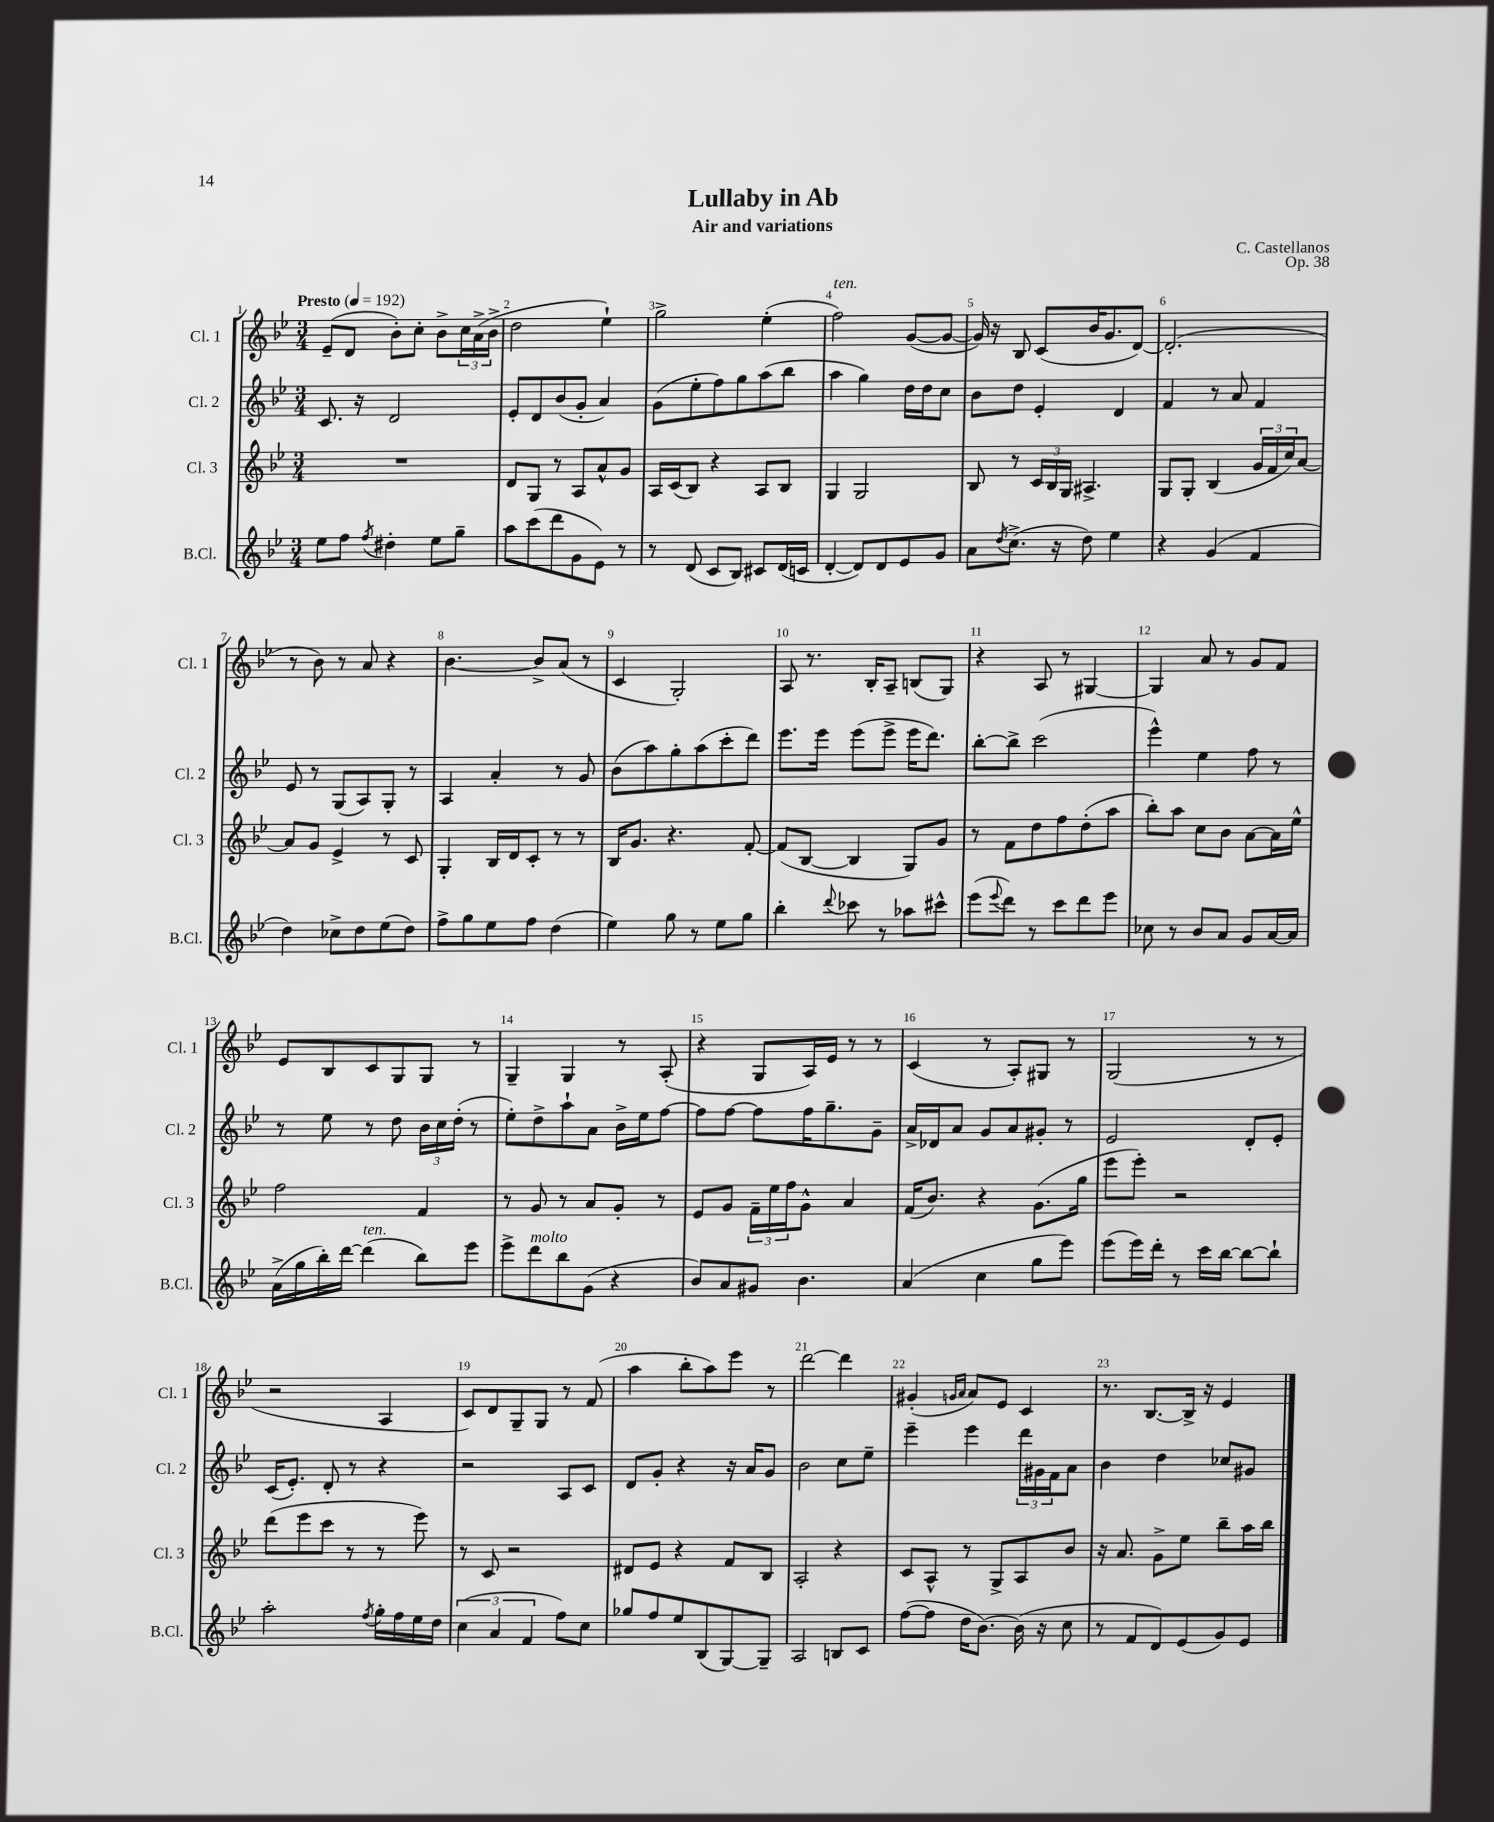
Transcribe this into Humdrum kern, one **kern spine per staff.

**kern	**kern	**kern	**kern
*staff4	*staff3	*staff2	*staff1
*clefG2	*clefG2	*clefG2	*clefG2
*k[b-e-]	*k[b-e-]	*k[b-e-]	*k[b-e-]
*M3/4	*M3/4	*M3/4	*M3/4
*MM192	*MM192	*MM192	*MM192
8ee-	2.r	8.c	(8e-~
8ff	.	.	8d
.	.	16r	.
8qff	.	.	.
4dd#'	.	2d	8b-')
.	.	.	8cc'
8ee-	.	.	8b-^
8gg~	.	.	24cc
.	.	.	(24a^
.	.	.	24b-^
=	=	=	=
8aa	8d	8e-'	2dd
(8ccc	8G	8d	.
8ddd	8r	(8b-	.
8g	8A	8g'	.
8e-)	8a^^	4a)	4ee-`)
8r	8g	.	.
=	=	=	=
8r	16A	(8g	2gg^
.	(16c	.	.
(8d	8B-)	8ee-'	.
8c	4r	8ff)	.
8B-)	.	8gg	.
8c#	8A	(8aa	(4ee-'
(16d	8B-	8bb-	.
16c	.	.	.
=	=	=	=
[4d'	4G	4aa	2ff)
8d])	2G	4gg)	.
8d	.	.	.
8e-	.	16dd	([8g
.	.	16dd	.
8g	.	8cc	8g_
=	=	=	=
8a	8B-	8b-	16g])
.	.	.	16r
8qdd	.	.	.
(8.cc^	8r	8dd	8B-
.	24c	4e-'	(8c
.	24B-	.	.
16r	.	.	.
.	24G	.	.
8dd)	4.A#^	.	16b-
.	.	.	8.g
4ee-	.	4d	.
.	.	.	[8d)
=	=	=	=
4r	8G	4f	(2.d']
.	8G'	.	.
(4g	(4B-	8r	.
.	.	8a	.
4f	24g	4f	.
.	24f	.	.
.	24cc)	.	.
.	[8a	.	.
=	=	=	=
4dd)	8a]	8e-	8r
.	8g	8r	8b-)
8cc-^	4e-^	(8G	8r
8dd	.	8A)	8a
(8ee-	8r	8G'	4r
8dd)	8c	8r	.
=	=	=	=
8ff^	4G'	4A	[4.b-
8gg	.	.	.
8ee-	16B-	4a'	.
.	16d	.	.
8ff	8c'	.	8b-^]
(4dd	8r	8r	(8a
.	8r	8g	8r
=	=	=	=
4ee-)	16B-	(8b-	4c
.	8.g	.	.
.	.	8aa)	.
8gg	4.r	8gg'	2G')
8r	.	(8aa	.
8ee-	.	8ccc'	.
8gg	[8f'	8ddd)	.
=	=	=	=
4bb-'	(8f]	8.eee-	8A
.	[8B-	.	8.r
.	.	16eee-	.
8qqddd	.	.	.
8ccc-	4B-]	(8eee-	.
.	.	.	16B-'
8r	.	8eee-^	8A~
8aa-	8G)	16eee-	(8B
.	.	8.ddd)	.
8ccc#^^	8g	.	8G)
=	=	=	=
(8eee-	8r	[8bb-'	4r
8qqeee-	.	.	.
8ddd)	8f	8bb-^]	.
8r	8dd	(2ccc	8A
8ccc	8ff	.	8r
8ddd	(8dd'	.	[4G#
8eee-	8aa	.	.
=	=	=	=
8cc-	8bb-')	4eee-^^)	4G#]
8r	8aa	.	.
8b-	8cc	4ee-	8a
8a	8b-	.	8r
8g	[8a	8ff	8g
[16a	16a]	8r	8f
16a]	16ee-^^	.	.
=	=	=	=
(16a^	2ff	8r	8e-
16gg	.	.	.
16bb-')	.	8ee-	8B-
[16ddd	.	.	.
(4ddd]	.	8r	8c
.	.	8dd	8G
8bb-)	4f	24b-	8G
.	.	24cc	.
.	.	(24dd'	.
8eee-	.	8r	8r
=	=	=	=
8eee-^	8r	8ee-')	4G~
8ddd	8g	8dd^	.
8bb-	8r	8aa`	4G
(8g	8a	8a	.
4r	8g'	16b-^	8r
.	.	16ee-	.
.	8r	[8ff	(8A'
=	=	=	=
8b-)	8e-	8ff]	4r
8a	8g	[8ff	.
8g#	24f~	8ff]	8G
.	24ee-	.	.
.	24ff	.	.
4.b-	8g^^	16ff	16A)
.	.	8.gg~	16e-
.	4a	.	8r
.	.	8g~	8r
=	=	=	=
(4a	(16f	16a^	(4c
.	8.b-)	16d-	.
.	.	8a	.
4cc	4r	8g	8r
.	.	8a	8A')
8gg	(8.g	8g#'	8G#
8eee-)	.	8r	8r
.	16gg	.	.
=	=	=	=
(8eee-	8eee-	2e-	(2G
16eee-)	8eee-')	.	.
16ddd'	.	.	.
8r	2r	.	.
16ccc	.	.	.
[16bb-	.	.	.
8bb-_	.	8d'	8r
8bb-`]	.	8e-'	8r
=	=	=	=
2aa'	(8ddd	(16c	2r
.	.	8.e-')	.
.	8eee-	.	.
.	8ccc	8d'	.
.	8r	8r	.
8qff	.	.	.
16gg'	8r	4r	4A
16ff	.	.	.
16ee-	8eee-)	.	.
16dd	.	.	.
=	=	=	=
(6cc	8r	2r	8c)
.	8c	.	8d
6a	.	.	.
.	2r	.	8G~
6f	.	.	.
.	.	.	8G
8ff)	.	8A	8r
8cc	.	8c	(8f
=	=	=	=
8gg-	8d#	8d	4aa
8ff	8e-	8g'	.
8ee-	4r	4r	8bb-'
(8B-	.	.	8aa)
[8G)	8f	16r	8eee-
.	.	16a	.
8G~]	8B-	8g	8r
=	=	=	=
2A	2A'	2b-	[2ddd
8B	4r	8cc	4ddd]
8c	.	8ee-~	.
=	=	=	=
([8ff	8c	4eee-~	(4g#'
8ff]	8A^^	.	.
.	.	.	16qqg
.	.	.	16qqa
16dd	8r	4eee-	8a)
[8.b-)	.	.	.
.	8G^	.	8e-
(16b-]	8A	24ddd	4c
.	.	24g#	.
16r	.	.	.
.	.	24f	.
8cc	8b-	8a	.
=	=	=	=
8r	16r	4b-	8.r
.	8.a	.	.
8f	.	.	.
.	.	.	[8.B-
8d)	8g^	4dd	.
(8e-	8ee-	.	16B-^]
.	.	.	16r
8g)	8bb-~	8cc-	4e-
8e-	16aa	8g#	.
.	16bb-	.	.
==	==	==	==
*-	*-	*-	*-
